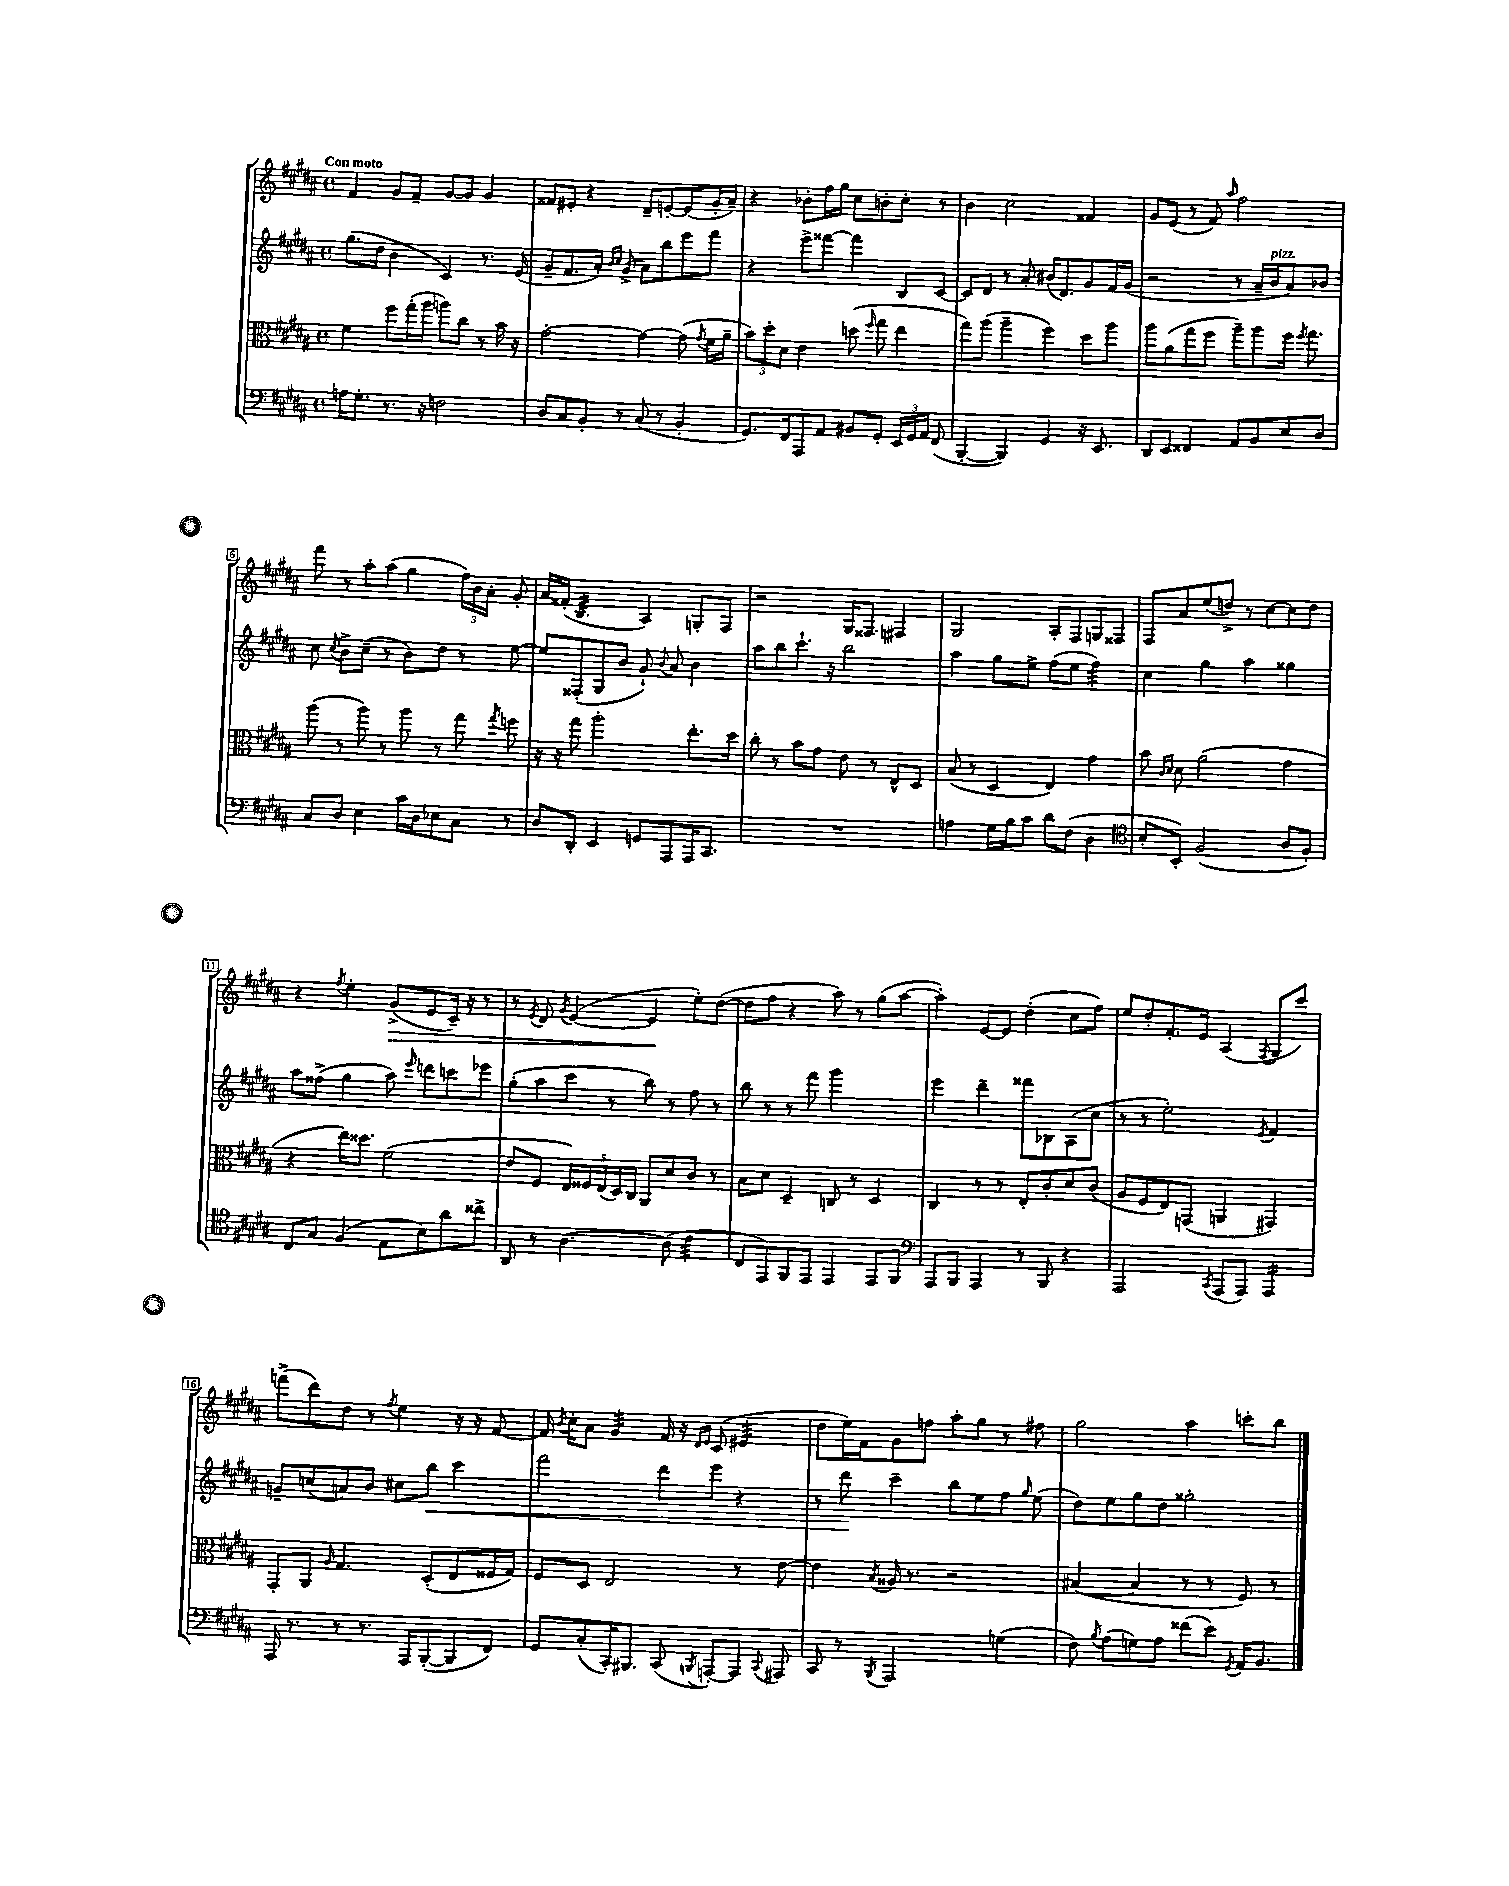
<<
\new StaffGroup <<
\new Staff = "s0" {
    \clef treble \key b \major \defaultTimeSignature \time 4/4 \tempo "Con moto"
    \autoBeamOff fis'4 gis'8[ fis'8]-- gis'8[~ gis'8] gis'4 |
    fisis'8[ eis'8]-. r4 dis'8[-- e'8~-. e'8( gis'16-. ais'16]--) |
    r4 bes'8[-. fis''16 gis''16] cis''8[ b'8-. cis''8]-. r8 |
    b'4 cis''2 fisis'4 |
    gis'8[ e'8]( r8 fis'8) \grace { ais''16 } fis''2 |
    fis'''8 r8 ais''8[-. ais''8]( gis''4 \tuplet 3/2 { fis''16[) b'16 ais'16]-. } gis'8-. |
    ais'16[ fisis'16]-.( b4.:32 ais4) g8[-. fis8] |
    r2 gis16[ fisis8.] fis4 |
    gis2 ais8[-. fis8 g8 fisis8] |
    fis8[ ais'8 e''8( d''8]->) r8 cis''8[~ cis''8 d''8] |
    r4 \acciaccatura { fis''8 } e''4-. gis'8[->\>( e'8 cis'16]--) r16 r8 |
    r8 \acciaccatura { e'8 } dis'8 \acciaccatura { gis'8 } e'4~( e'4\! e''8[-.) dis''8]~( |
    dis''8[ fis''8] r4 ais''8) r8 gis''8[( ais''8]~ |
    ais''4-.) e'8[~ e'8] dis''4-.( cis''8[ fis''8]) |
    e''8[ dis''8-. fis'8.-. e'16] ais4( \acciaccatura { fis8 } gis8[ cis'''8]) |
    f'''8[->( dis'''8) dis''8] r8 \acciaccatura { fis''8 } e''4 r16 r16 fis'8~ |
    fis'16 \acciaccatura { b'8 } cis''16[-. ais'8] gis'4:32 fis'16 r16 \grace { dis'16[ e'16] } cis'8( eis'4:32 |
    dis''8[ e''16) fis'16 gis'8 f''8] ais''8[-. gis''8] r8 fis''8 |
    gis''2 ais''4 c'''8[-. b''8] \bar "|." |
}
\new Staff = "s1" {
    \clef treble \key b \major \defaultTimeSignature \time 4/4
    \autoBeamOff gis''8.[( dis''16] b'4 cis'4) r8. e'16( |
    gis'8[-- fis'8. ais'16]-.) \grace { b'16[ cis''16] } gis'8->( ais'8[) b''8 e'''8 fis'''8] |
    r4 e'''8[-> fisis'''8]~ fisis'''4 b8[ cis'8]~ |
    cis'8[ dis'8] r8 ais'8-. bis'16[( dis'8.) gis'8 fis'16 gis'16]( |
    r2 r8 ais'16[-- b'16^\markup { \italic "pizz." } ais'8) bes'8] |
    cis''8 \acciaccatura { cis''8 } b'8[-> cis''8]--( r8 b'8[) dis''8] r8 e''8~ |
    e''8[ fisis8-.( gis8 b'8] gis'8-!) \appoggiatura { b'8 } ais'8 b'4 |
    ais''8[ b''8 cis'''8.]-! r16 b''2 |
    ais''4 gis''8[ e''8]-> fis''8[( e''8] fis''4:32) |
    cis''4 gis''4 ais''4 gisis''4 |
    ais''8[ fisis''8]->( gis''4 ais''8) \grace { e'''16 } d'''8[ c'''8 ees'''8] |
    gis''8[-.( ais''8 cis'''8] r8 b''8) r8 fis''8 r8 |
    b''8 r8 r8 fis'''8 gis'''2 |
    e'''4 dis'''4-- fisis'''8[ bes8 ais8( cis''8] |
    r8 r8 e''2-.) \acciaccatura { e'8 } fis'4 |
    g'8[-- c''8( a'8) b'8] cis''8[ b''8]\< cis'''4 |
    fis'''2 dis'''8[ e'''8] r4 |
    r8 dis'''8\! cis'''4-- b''8[ e''8 fis''8] \grace { gis''16 } e''8( |
    dis''8[) e''8 gis''8 dis''8] gisis''2-. \bar "|." |
}
\new Staff = "s2" {
    \clef alto \key b \major \defaultTimeSignature \time 4/4
    \autoBeamOff fis'4 fis''8[ gis''16-.( ais''16] a''8[) cis''8] r8 b'16 r16 |
    gis'2~-. gis'4~ gis'8( \acciaccatura { gis'8 } fis'16[ ais'16]-- |
    \tuplet 3/2 { b'8[) dis''8-. dis'8] } e'4 d''8( \grace { fis''16 } gis''8 e''4 |
    gis''8[) ais''8]( ais''4-- fis''4) dis''8[ ais''8] |
    ais''8[ ais'8( gis''8 fis''8] ais''8[--) ais''8 fis''16] \acciaccatura { fis''8 } gis''8. |
    ais''8( r8 ais''8) r8 ais''8 r8 gis''8 \acciaccatura { gis''8 } f''8 |
    r16 r16 gis''8 ais''2-. e''8.[-. dis''16] |
    cis''8-. r8 b'8[ gis'8] e'8 r8 e8[-^ dis8] |
    b8( r8 dis4 e4) gis'4 |
    b'8 \grace { cis'16[ dis'16] } dis'8 ais'2( gis'4 |
    r4 e''16[) disis''8.] fis'2( |
    e'8[ fis8] \tuplet 5/4 { e16[) fisis16 e16( dis16) cis16] } ais,8[ dis'8 cis'8] r8 |
    b8[ dis'8] dis4-- c8 r8 dis4 |
    cis4 r8 r8 e8[-. cis'8-. dis'8 cis'8]( |
    ais8[ fis8 e8) g,8]( a,4 gis,4) |
    gis,8[-. ais,8] \grace { ais16 } gis4. dis8[-.( e8 fisis16 gis16]) |
    fis8[ dis8] e2 r8 e'8~ |
    e'4 \acciaccatura { b8 } aisis16 r8. r2 |
    bis4~( bis4 r8 r8 fis8) r8 \bar "|." |
}
\new Staff = "s3" {
    \clef bass \key b \major \defaultTimeSignature \time 4/4
    \autoBeamOff a16[ gis8.]-. r8. r16 f2 |
    dis8[ cis8 b,8]-. r8 cis8( r8 b,4-. |
    gis,8.[) fis,16 ais,,8 ais,8] bis,8[ gis,8]-. \tuplet 3/2 { e,16[ gis,16 ais,16] } fis,8( |
    b,,4~-. b,,4) gis,4 r16 e,8. |
    dis,8[ e,8] fisis,4 ais,8[ b,8 e8 dis8] |
    cis8[ dis8] e4 cis'16[ dis16 ees8 cis8] r8 |
    dis8[ dis,8]-. e,4 g,8[ ais,,8 ais,,16 cis,8.] |
    R1 |
    a4 gis16[ b16 cis'8] dis'8[ fis8]( dis4 |
    \clef tenor b8[-. b,8]-.) fis2( ais8[ fis8]-.) |
    cis8[ gis8] fis4( e8[ b8) ais'8 cisis''8]-> |
    ais,8 r8 ais4.~ ais8( cis'4:32 |
    cis8[ e,8) fis,8 e,8] e,4 e,8[ fis,8] |
    \clef bass ais,,8[ b,,8] ais,,4 r8 b,,8 r4 |
    ais,,2 \acciaccatura { cis,8 } ais,,8[( ais,,8]) ais,,4:16 |
    ais,,16 r8. r8 r8. ais,,16[ b,,8~-.( b,,8 fis,8]) |
    gis,8[ cis8-.( cis,16-.) bis,,8.] cis,8( \acciaccatura { b,,8 } a,,8[~-.) a,,8] \appoggiatura { cis,8 } ais,,8 |
    cis,8 r8 \acciaccatura { b,,8 } ais,,2 g4( |
    fis8) \acciaccatura { b8 } ais8[( g8) ais8] fisis'8[( e'8]) \acciaccatura { gis,8 } ais,16[ b,8.] \bar "|." |
}
>>
>>
\layout { \context { \Score \override BarNumber.stencil = #(make-stencil-boxer 0.1 0.3 ly:text-interface::print) } }
